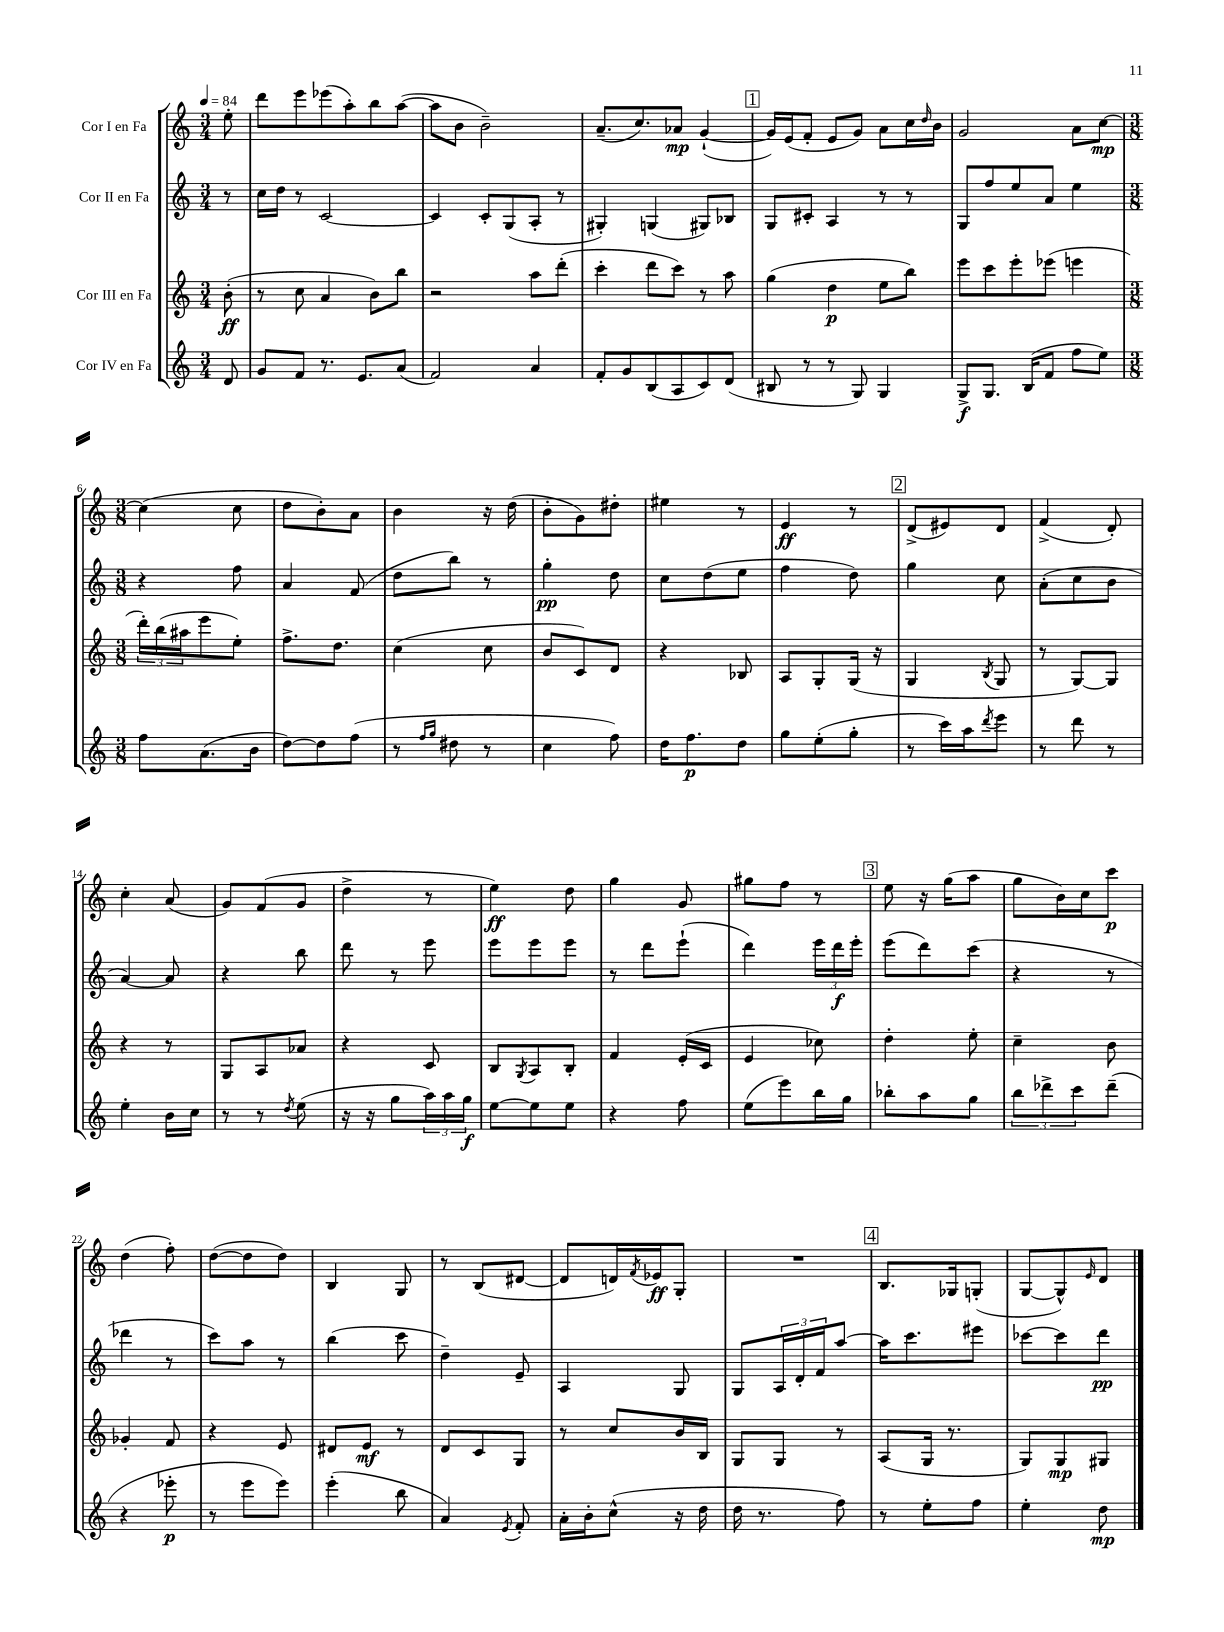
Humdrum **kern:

**kern	**dynam	**kern	**dynam	**kern	**dynam	**kern	**dynam
*part4	*part4	*part3	*part3	*part2	*part2	*part1	*part1
*staff4	*staff4	*staff3	*staff3	*staff2	*staff2	*staff1	*staff1
*I"Cor IV en Fa	*	*I"Cor III en Fa	*	*I"Cor II en Fa	*	*I"Cor I en Fa	*
*clefG2	*	*clefG2	*	*clefG2	*	*clefG2	*
*k[]	*	*k[]	*	*k[]	*	*k[]	*
*M3/4	*	*M3/4	*	*M3/4	*	*M3/4	*
*MM84	*	*MM84	*	*MM84	*	*MM84	*
=	=	=	=	=	=	=	=
8d/	.	(8b'\	ff	8r	.	8ee'\	.
=1	=1	=1	=1	=1	=1	=1	=1
8g/L	.	8r	.	16cc\LL	.	8ddd\L	.
.	.	.	.	16dd\JJ	.	.	.
8f/J	.	8cc\	.	8r	.	8eee\	.
8.r	.	4a/	.	[2c/	.	(8eee-X\	.
.	.	.	.	.	.	8aa'\)	.
8.e/L	.	.	.	.	.	.	.
.	.	8b\L)	.	.	.	8bb\	.
(8a/J	.	8bb\J	.	.	.	([8aa\J	.
=2	=2	=2	=2	=2	=2	=2	=2
2f/)	.	2r	.	4c/]	.	8aa\L]	.
.	.	.	.	.	.	8b\J	.
.	.	.	.	8c'/L	.	2b~\)	.
.	.	.	.	(8G/	.	.	.
4a/	.	8aa\L	.	8A'/J	.	.	.
.	.	(8ddd'\J	.	8r	.	.	.
=3	=3	=3	=3	=3	=3	=3	=3
8f'/L	.	4ccc'\	.	4G#X'/)	.	(8.a~/L	.
8g/	.	.	.	.	.	.	.
.	.	.	.	.	.	8.cc/)	.
(8B/	.	8ddd\L	.	(4Gn/	.	.	.
8A/	.	8ccc\J)	.	.	.	8a-X/J	mp
8c/)	.	8r	.	8G#X/L)	.	([4g`/	.
(8d/J	.	8aa\	.	8B-X/J	.	.	.
!!LO:REH:place=s1:t=1
=4	=4	=4	=4	=4	=4	=4	=4
8B#X/	.	(4gg\	.	8G/L	.	16g/LL])	.
.	.	.	.	.	.	(16e/J	.
8r	.	.	.	8c#X'/J	.	8f'/J	.
8r	.	4dd\	p	4A/	.	8e/L	.
8G/)	.	.	.	.	.	8g/J)	.
4G/	.	8ee\L	.	8r	.	8a\L	.
.	.	8bb\J)	.	8r	.	16cc\L	.
.	.	.	.	.	.	16qqdd/	.
.	.	.	.	.	.	16b\JJ	.
=5	=5	=5	=5	=5	=5	=5	=5
8G^/L	f	8eee\L	.	8G/L	.	2g/	.
8.G/J	.	8ccc\	.	8ff/	.	.	.
.	.	8eee'\	.	8ee/	.	.	.
(16B/KL	.	.	.	.	.	.	.
8f/J	.	(8eee-X\J	.	8a/J	.	.	.
8ff\L	.	4eeen\	.	4ee\	.	8a\L	.
8ee\J)	.	.	.	.	.	[8cc\J	mp
!!LO:LB:g=z
=6	=6	=6	=6	=6	=6	=6	=6
*M3/8	*	*M3/8	*	*M3/8	*	*M3/8	*
8ff\L	.	24ddd'\LL)	.	4r	.	(4cc\]	.
.	.	(24bb\	.	.	.	.	.
.	.	24aa#X\J	.	.	.	.	.
(8.a\	.	8eee\	.	.	.	.	.
.	.	8ee'\J)	.	8ff\	.	8cc\	.
16b\Jk	.	.	.	.	.	.	.
=7	=7	=7	=7	=7	=7	=7	=7
[8dd\L)	.	8.ff^\L	.	4a/	.	8dd\L	.
8dd\]	.	.	.	.	.	8b'\)	.
.	.	8.dd\J	.	.	.	.	.
(8ff\J	.	.	.	(8f/	.	8a\J	.
=8	=8	=8	=8	=8	=8	=8	=8
8r	.	(4cc\	.	8dd\L	.	4b\	.
16qqff/LL	.	.	.	.	.	.	.
16qqgg/JJ	.	.	.	.	.	.	.
8dd#X\	.	.	.	8bb\J)	.	.	.
8r	.	8cc\	.	8r	.	16r	.
.	.	.	.	.	.	(16dd\	.
=9	=9	=9	=9	=9	=9	=9	=9
4cc\	.	8b/L	.	4gg'\	pp	8b'\L	.
.	.	8c/)	.	.	.	8g\)	.
8ff\)	.	8d/J	.	8dd\	.	8dd#X'\J	.
=10	=10	=10	=10	=10	=10	=10	=10
16dd\KL	.	4r	.	8cc\L	.	4ee#X\	.
8.ff\	p	.	.	.	.	.	.
.	.	.	.	(8dd\	.	.	.
8dd\J	.	8B-X/	.	8ee\J	.	8r	.
=11	=11	=11	=11	=11	=11	=11	=11
8gg\L	.	8A/L	.	4ff\	.	4e/	ff
(8ee'\	.	8G'/	.	.	.	.	.
8gg'\J	.	(16G/Jk	.	8dd\)	.	8r	.
.	.	16r	.	.	.	.	.
!!LO:REH:place=s1:t=2
=12	=12	=12	=12	=12	=12	=12	=12
8r	.	4G/	.	4gg\	.	(8d^/L	.
16ccc\LL)	.	.	.	.	.	8e#X/)	.
16aa\J	.	.	.	.	.	.	.
8qddd/	.	8qB/	.	.	.	.	.
8eee\J	.	8G/	.	8cc\	.	8d/J	.
=13	=13	=13	=13	=13	=13	=13	=13
8r	.	8r	.	(8a'\L	.	(4f^/	.
8ddd\	.	[8G/L)	.	8cc\	.	.	.
8r	.	8G/J]	.	8b\J	.	8d'/)	.
!!LO:LB:g=z
=14	=14	=14	=14	=14	=14	=14	=14
4ee'\	.	4r	.	[4a/)	.	4cc'\	.
16b\LL	.	8r	.	8a/]	.	(8a/	.
16cc\JJ	.	.	.	.	.	.	.
=15	=15	=15	=15	=15	=15	=15	=15
8r	.	8G/L	.	4r	.	8g/L)	.
8r	.	8A/	.	.	.	(8f/	.
8qdd/	.	.	.	.	.	.	.
(8ee\	.	8a-X/J	.	8bb\	.	8g/J	.
=16	=16	=16	=16	=16	=16	=16	=16
16r	.	4r	.	8ddd\	.	4dd^\	.
16r	.	.	.	.	.	.	.
8gg\L	.	.	.	8r	.	.	.
24aa\L)	.	8c/	.	8eee\	.	8r	.
24aa\	.	.	.	.	.	.	.
24gg\JJ	f	.	.	.	.	.	.
=17	=17	=17	=17	=17	=17	=17	=17
[8ee\L	.	8B/L	.	8eee\L	.	4ee\)	ff
.	.	8qG/	.	.	.	.	.
8ee\]	.	8A/	.	8eee\	.	.	.
8ee\J	.	8B'/J	.	8eee\J	.	8dd\	.
=18	=18	=18	=18	=18	=18	=18	=18
4r	.	4f/	.	8r	.	4gg\	.
.	.	.	.	8ddd\L	.	.	.
8ff\	.	(16e'/LL	.	(8eee`\J	.	8g/	.
.	.	16c/JJ	.	.	.	.	.
=19	=19	=19	=19	=19	=19	=19	=19
(8ee\L	.	4e/	.	4ddd\)	.	8gg#X\L	.
8eee\)	.	.	.	.	.	8ff\J	.
16bb\L	.	8cc-X\)	.	24eee\LL	.	8r	.
.	.	.	.	24ddd\	f	.	.
16gg\JJ	.	.	.	.	.	.	.
.	.	.	.	24eee'\JJ	.	.	.
!!LO:REH:place=s1:t=3
=20	=20	=20	=20	=20	=20	=20	=20
8bb-X'\L	.	4dd'\	.	(8eee\L	.	8ee\	.
8aa\	.	.	.	8ddd\)	.	16r	.
.	.	.	.	.	.	(16gg\KL	.
8gg\J	.	8ee'\	.	(8ccc\J	.	8aa\J	.
=21	=21	=21	=21	=21	=21	=21	=21
12bb\L	.	4cc~\	.	4r	.	8gg\L	.
12ddd-X^\	.	.	.	.	.	.	.
.	.	.	.	.	.	16b\L)	.
12ccc\	.	.	.	.	.	.	.
.	.	.	.	.	.	16cc\J	.
(8ddd-~\J	.	8b\	.	8r	.	8ccc\J	p
!!LO:LB:g=z
=22	=22	=22	=22	=22	=22	=22	=22
4r	.	4g-X'/	.	4ddd-X\	.	(4dd\	.
8eee-X'\	p	8f/	.	8r	.	8ff'\)	.
=23	=23	=23	=23	=23	=23	=23	=23
8r	.	4r	.	8ccc\L)	.	([8dd\L	.
8eee\L	.	.	.	8aa\J	.	8dd\]	.
8eee\J)	.	8e/	.	8r	.	8dd\J)	.
=24	=24	=24	=24	=24	=24	=24	=24
(4eee'\	.	8d#X/L	.	(4bb\	.	4B/	.
.	.	8e/J	mf	.	.	.	.
8bb\	.	8r	.	8ccc\	.	8G/	.
=25	=25	=25	=25	=25	=25	=25	=25
4a/)	.	8d/L	.	4dd~\)	.	8r	.
.	.	8c/	.	.	.	(8B/L	.
8qe/	.	.	.	.	.	.	.
8f'/	.	8G/J	.	8e~/	.	[8d#X/J	.
=26	=26	=26	=26	=26	=26	=26	=26
16a'\LL	.	8r	.	4A/	.	8d#/L]	.
16b'\J	.	.	.	.	.	.	.
(8cc^^\J	.	8cc/L	.	.	.	16dn/L)	.
.	.	.	.	.	.	8qf/	.
.	.	.	.	.	.	16e-X/J	ff
16r	.	16b/L	.	8G/	.	8G'/J	.
16dd\	.	16B/JJ	.	.	.	.	.
=27	=27	=27	=27	=27	=27	=27	=27
16dd\	.	8G/L	.	8G/L	.	4.r	.
8.r	.	.	.	.	.	.	.
.	.	8G/J	.	24A/L	.	.	.
.	.	.	.	24d'/	.	.	.
.	.	.	.	24f/J	.	.	.
8ff\)	.	8r	.	[8aa/J	.	.	.
!!LO:REH:place=s1:t=4
=28	=28	=28	=28	=28	=28	=28	=28
8r	.	(8A/L	.	16aa\KL]	.	8.B/L	.
.	.	.	.	8.ccc\	.	.	.
8ee'\L	.	16G/Jk	.	.	.	.	.
.	.	8.r	.	.	.	16G-X/k	.
8ff\J	.	.	.	8eee#X\J	.	(8Gn'/J	.
=29	=29	=29	=29	=29	=29	=29	=29
4ee'\	.	8G/L)	.	[8ccc-X\L	.	[8G/L	.
.	.	8G/	mp	8ccc-\]	.	8G^^/])	.
.	.	.	.	.	.	16qqe/	.
8dd\	mp	8G#X/J	.	8ddd\J	pp	8d/J	.
==	==	==	==	==	==	==	==
*-	*-	*-	*-	*-	*-	*-	*-
